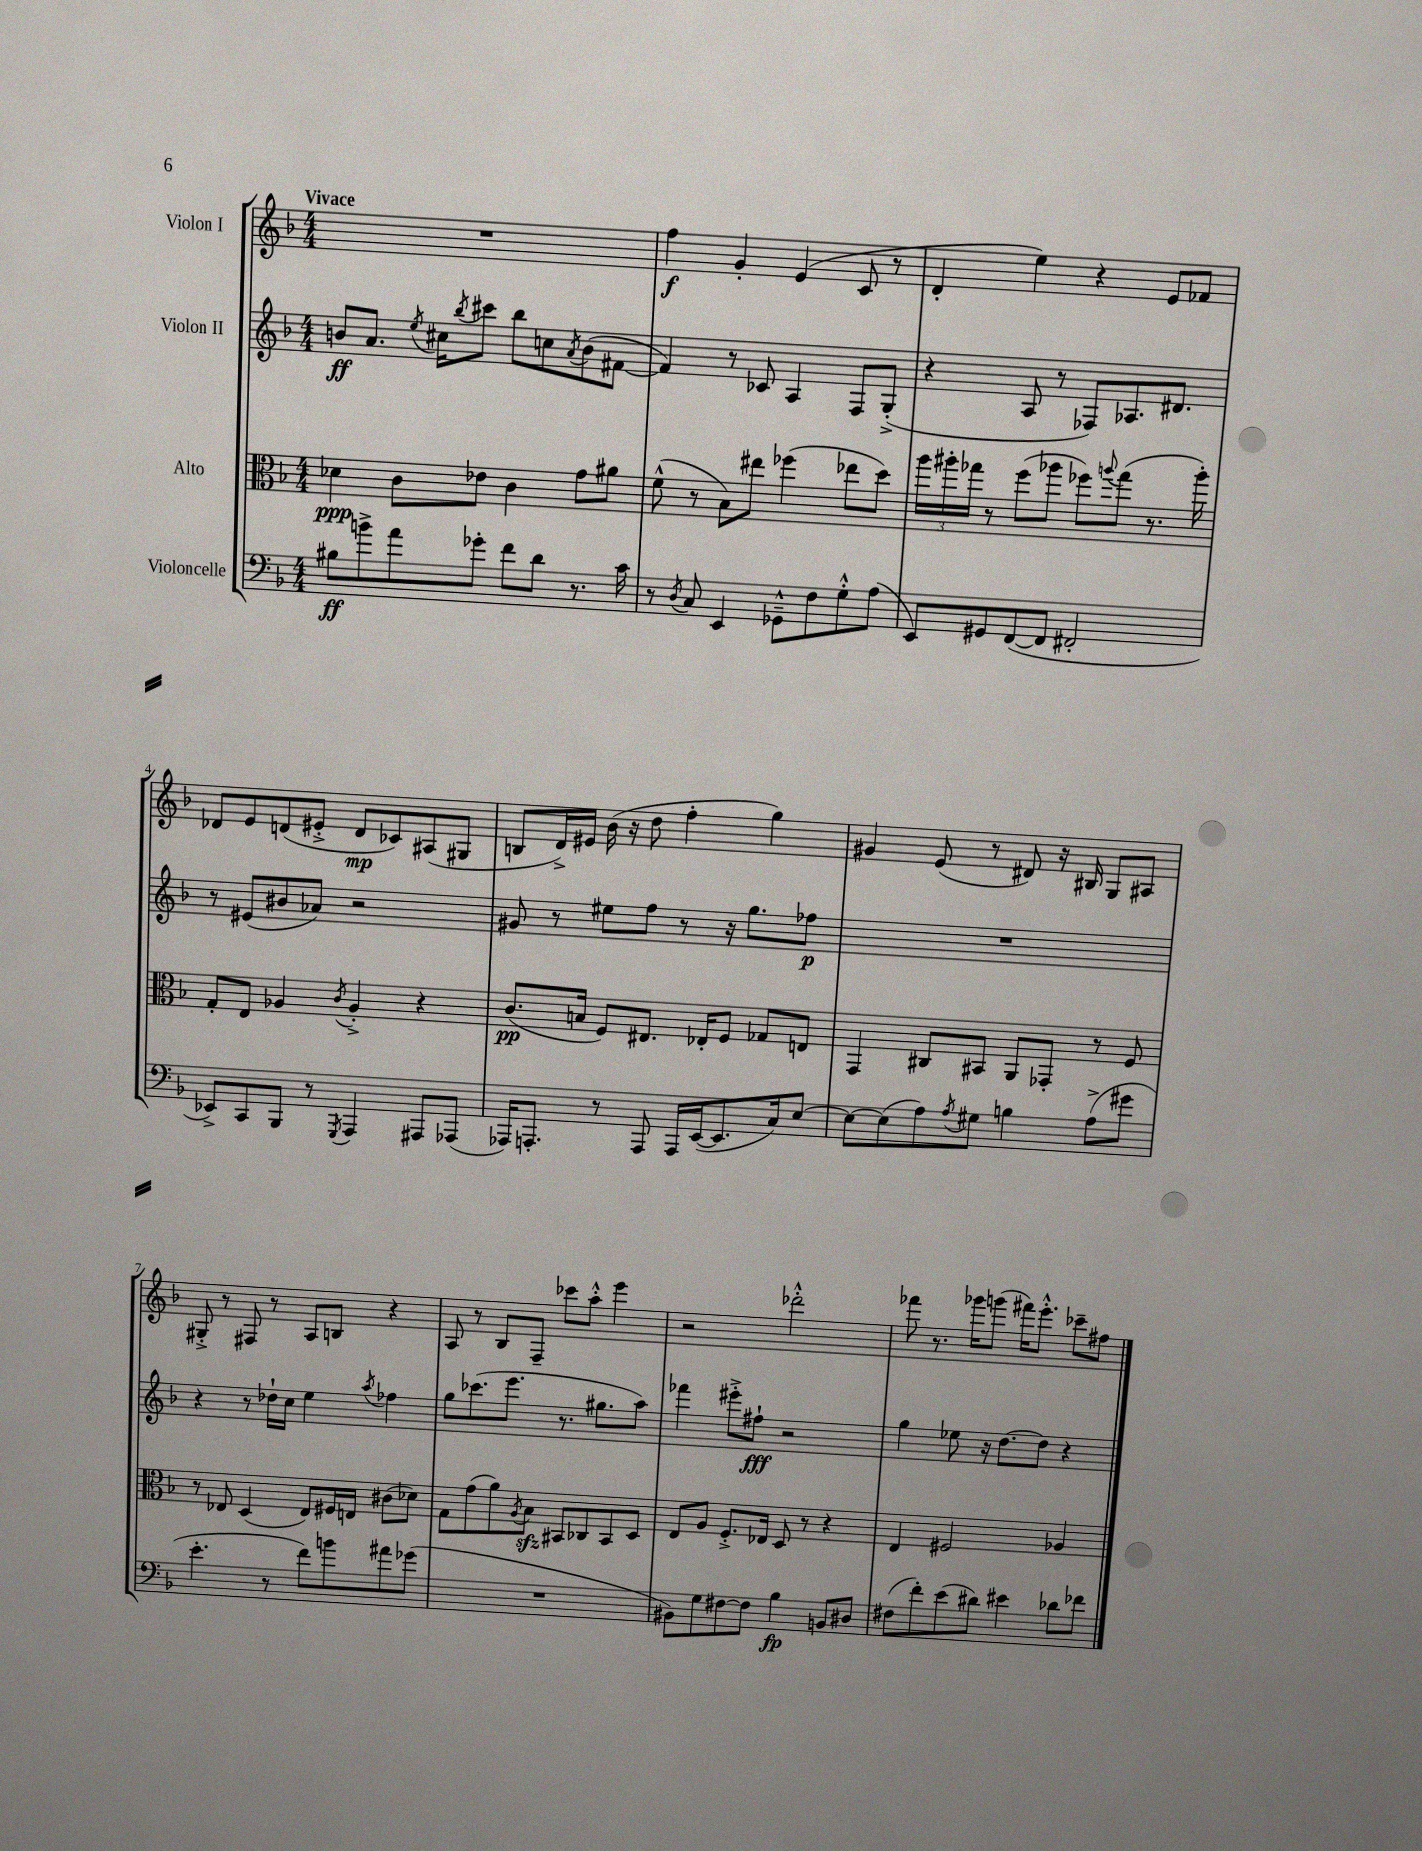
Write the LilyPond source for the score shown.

<<
\new StaffGroup <<
\new Staff = "s0" \with { instrumentName = "Violon I" } {
    \clef treble \key f \major \numericTimeSignature \time 4/4 \tempo "Vivace"
    R1 |
    f''4\f g'4-. e'4( c'8 r8 |
    d'4-. e''4) r4 e'8 fes'8 |
    des'8 e'8 d'8( eis'8-.-> d'8\mp ces'8) ais8( gis8 |
    b8 d'16->) eis'16 bes'16( r16 d''8 f''4-. g''4) |
    gis'4 e'8( r8 dis'8) r16 bis16 g8 ais8 |
    gis8-.-> r8 fis8 r8 a8 b8 r4 |
    a8 r8 bes8 f8-- ces'''8 a''8-.-^ e'''4 |
    r2 des'''2-.-^ |
    fes'''8 r8. ges'''16 g'''8( fis'''16) e'''8.-.-^ ces'''8-- fis''8 \bar "|." |
}
\new Staff = "s1" \with { instrumentName = "Violon II" } {
    \clef treble \key f \major \numericTimeSignature \time 4/4
    b'8\ff a'8. \acciaccatura { e''8 } cis''16 \acciaccatura { bes''8 } cis'''8 bes''8 c''8 \acciaccatura { a'8 } b'8( fis'8~ |
    fis'4) r8 ces'8 a4 f8 g8-.->( |
    r4 a8 r8 fes8) aes8. dis'8. |
    r8 eis'8( bis'8 aes'8) r2 |
    gis'8 r8 eis''8 f''8 r8 r16 g''8. fes''8\p |
    R1 |
    r4 r8 des''16-! c''16 e''4 \acciaccatura { a''8 } fes''4 |
    g''8 ces'''8.( e'''8. r8. gis''8. a''8) |
    fes'''4 eis'''8-.-> fis''8-!\fff r2 |
    g''4 ees''8 r16 d''8.~ d''8 r4 \bar "|." |
}
\new Staff = "s2" \with { instrumentName = "Alto" } {
    \clef alto \key f \major \numericTimeSignature \time 4/4
    des'4\ppp c'8 ees'8 c'4 g'8 ais'8 |
    f'8-^( r8 bes8) eis''8 fes''4( ees''8 d''8) |
    \tuplet 3/2 { a''16 ais''16-. ges''16 } r8 f''8( aes''8 fes''8) \appoggiatura { a''8 } ges''8( r8. a''16-.) |
    g8-. e8 aes4 \acciaccatura { c'8 } aes4-.-> r4 |
    c'8.\pp( b16 f8) eis8. ees16-. f8 ges8 e8 |
    g,4 cis8 bis,8 a,8 ges,8-. r8 f8 |
    r8 ees8 d4( ees8) fis16 e16 cis'8( des'8) |
    g8 g'8( a'8) \acciaccatura { a8 } bes8\sfz bis,8 ces8 bis,8 d8 |
    e8 a8 f8.-.-> ees16 d8 r8 r4 |
    e4 fis2 aes4 \bar "|." |
}
\new Staff = "s3" \with { instrumentName = "Violoncelle" } {
    \clef bass \key f \major \numericTimeSignature \time 4/4
    bis8\ff b'8-> a'8 ges'8-. f'8 d'8 r8. c'16 |
    r8 \acciaccatura { d8 } c8 e,4 ges,8---^ f8 g8-.-^ a8( |
    e,8) gis,8 f,8~( f,8 fis,2-. |
    ees,8->) c,8 bes,,8 r8 \acciaccatura { g,,8 } a,,4 ais,,8 aes,,8( |
    aes,,16) a,,8.-. r8 a,,8 a,,16 e,16~( e,8. c16) e8~ |
    e8~ e8( a8) \acciaccatura { a8 } gis8 b4 a8->( gis'8 |
    e'4.-. r8 f'8) b'8 ais'8 ges'8( |
    R1 |
    bis,8) g8 fis8~ fis8 bes4\fp b,8 dis8 |
    fis8( f'8-.) e'8( dis'8) eis'4 des'8 fes'8 \bar "|." |
}
>>
>>
